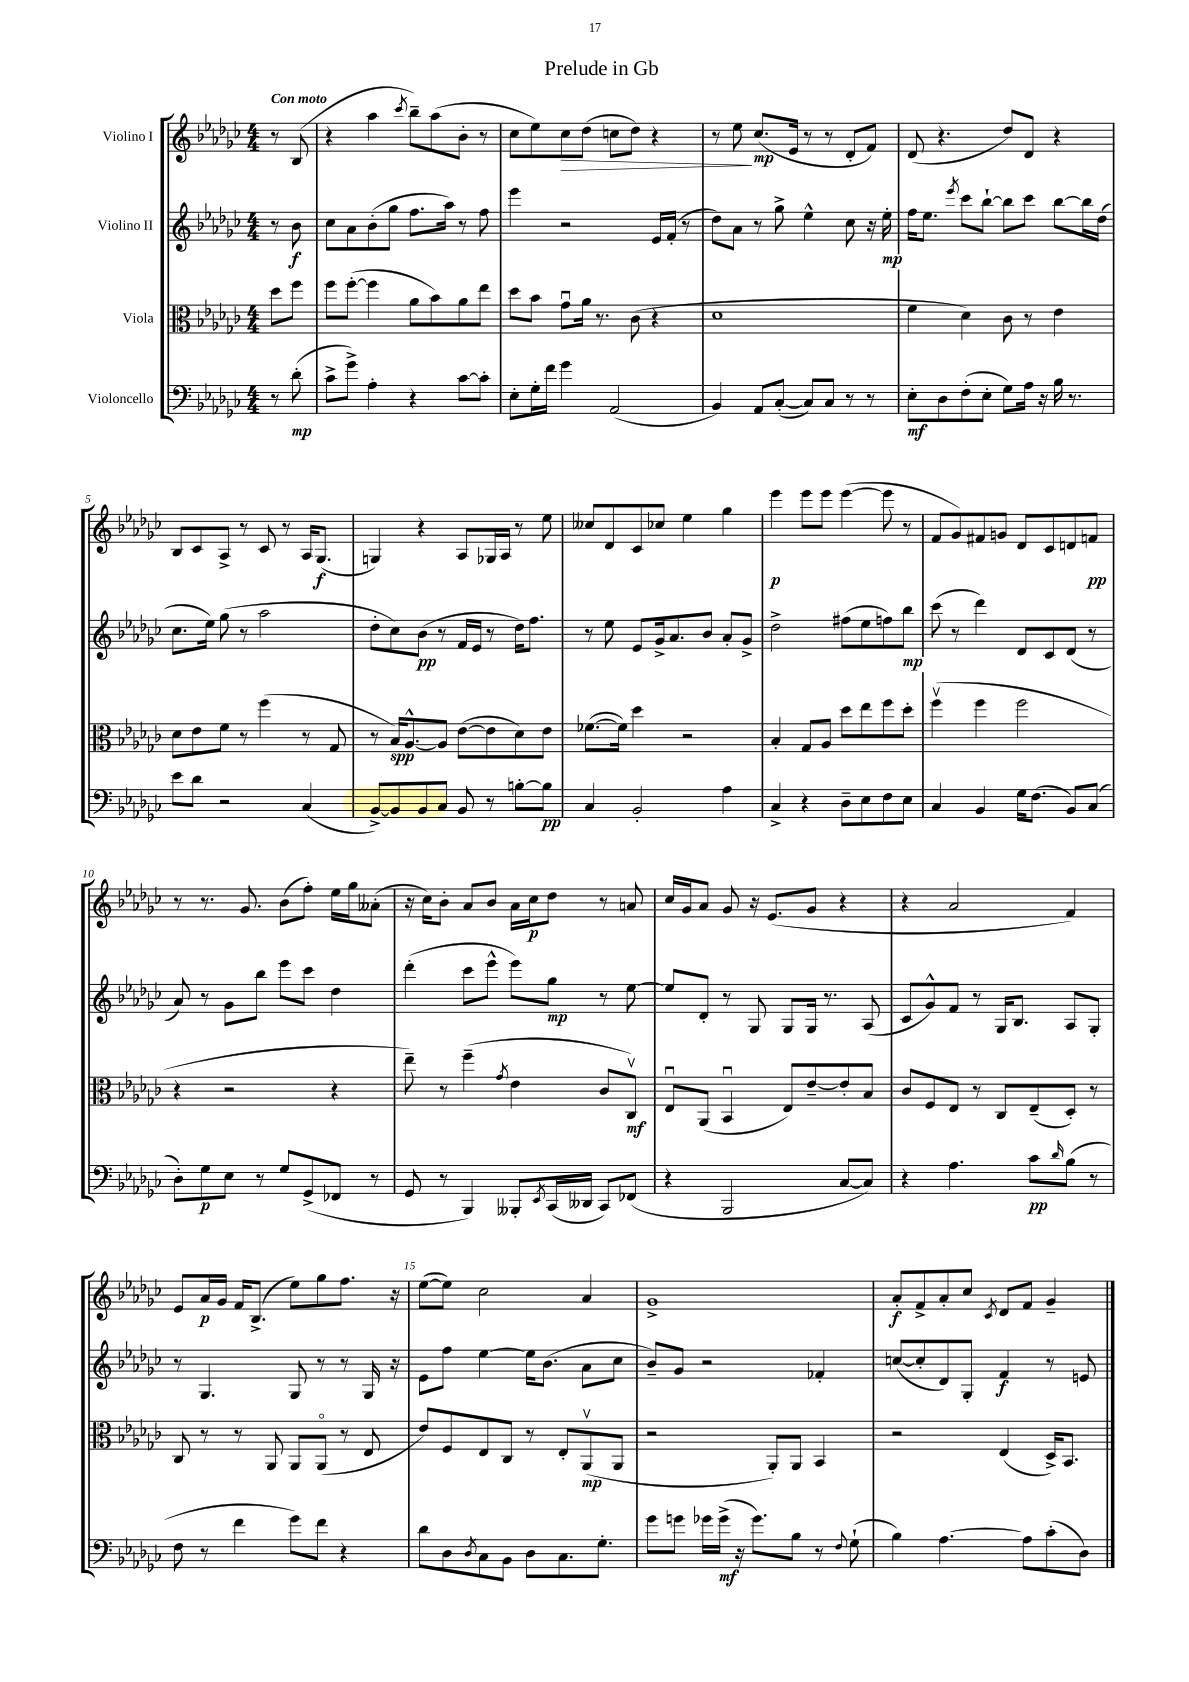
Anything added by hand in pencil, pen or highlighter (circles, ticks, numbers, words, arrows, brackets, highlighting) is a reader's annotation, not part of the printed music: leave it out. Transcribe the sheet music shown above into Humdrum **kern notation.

**kern	**kern	**kern	**kern
*staff4	*staff3	*staff2	*staff1
*clefF4	*clefC3	*clefG2	*clefG2
*k[b-e-a-d-g-c-]	*k[b-e-a-d-g-c-]	*k[b-e-a-d-g-c-]	*k[b-e-a-d-g-c-]
*M4/4	*M4/4	*M4/4	*M4/4
8r	8dd-	8r	8r
(8d-'	8ff	8b-	(8B-
=	=	=	=
8c-^	8ff	8cc-	4r
8g-^)	([8ff'	8a-	.
4A-'	4ff]	(8b-'	4aa-
.	.	8gg-	.
.	.	.	8qccc-
4r	8a-	8.ff	8bb-~)
.	8b-)	.	(8aa-
.	.	16aa-)	.
[8c-	8a-	8r	8b-'
8c-']	8ee-	8ff	8r
=	=	=	=
8E-'	8dd-	4eee-	8cc-
16G-'	8b-	.	8ee-)
16f	.	.	.
4g-	8g-u	2r	8cc-
.	16a-	.	(8dd-
.	8.r	.	.
(2AA-	.	.	8cc
.	(8c-	.	8dd-)
.	4r	16e-	4r
.	.	(16f'	.
.	.	8r	.
=	=	=	=
4BB-)	1d-	8dd-)	8r
.	.	8a-	8ee-
8AA-	.	8r	(8.cc-
([8C-'	.	8gg-^	.
.	.	.	16e-
8C-])	.	4ee-^^	8r
8C-	.	.	8r
8r	.	8cc-	8d-'
8r	.	16r	8f)
.	.	16ee-'	.
=	=	=	=
8E-'	4f	16ff	(8d-
.	.	8.ee-	.
8D-	.	.	4.r
.	.	8qeee-	.
(8F'	4d-)	8ccc-	.
8E-'	.	[8bb-`	.
8G-)	8c-	8bb-]	8dd-)
16A-	8r	8ccc-	8d-
16r	.	.	.
16B-	4e-	[8bb-	4r
8.r	.	.	.
.	.	16bb-]	.
.	.	(16dd-	.
=	=	=	=
8e-	8d-	8.cc-	8B-
8d-	8e-	.	8c-
.	.	16ee-)	.
2r	8f	(8gg-	8A-^
.	8r	8r	8r
.	(4ff	2aa-	8c-
.	.	.	8r
(4C-	8r	.	16A-
.	.	.	(8.G-
.	8G-	.	.
=	=	=	=
[8BB-^)	8r	8dd-'	4G)
8BB-]	16B-)	8cc-)	.
.	[8.A-^^	.	.
8BB-	.	(8b-	4r
8C-	8A-]	8r	.
8BB-	([8e-	16f	8A-
.	.	16e-	.
8r	8e-]	8r	16G-
.	.	.	16A-
[8B'	8d-)	16dd-)	8r
.	.	8.ff	.
8B]	8e-	.	8ee-
=	=	=	=
4C-	([8.f-	8r	8cc--
.	.	8ee-	8d-
.	16f-])	.	.
2BB-'	4dd-	8e-	8c-
.	.	16g-^	8cc-
.	.	8.a-	.
.	2r	.	4ee-
.	.	8b-	.
4A-	.	8a-'	4gg-
.	.	8g-^	.
=	=	=	=
4C-^	4B-'	2dd-^	4eee-
4r	8G-	.	8eee-
.	8A-	.	8eee-
8D-~	8dd-	(8ff#	([4eee-
8E-	8ee-	8ee-	.
8F	8ff	8ff)	8eee-]
8E-	8dd-'	8bb-	8r
=	=	=	=
4C-	(4ffv	(8ccc-	8f
.	.	8r	8g-)
4BB-	4ff	4ddd-)	8f#
.	.	.	8g
16G-	2ff	8d-	8d-
(8.F	.	.	.
.	.	8c-	8c-
8BB-)	.	(8d-	8d
(8C-	.	8r	8f
=	=	=	=
8D-')	4r	8a-)	8r
8G-	.	8r	8.r
8E-	2r	8g-	.
.	.	.	8.g-
8r	.	8bb-	.
8G-	.	8eee-	(8b-
(8GG-^	.	8ccc-	8ff')
8FF-	4r	4dd-	16ee-
.	.	.	16gg-
8r	.	.	(8a--'
=	=	=	=
8GG-	8ee-~)	(4ddd-'	16r
.	.	.	16cc-)
8r	8r	.	8b-'
4BBB-)	(4ff~	8ccc-	8a-
.	.	8eee-^^	8b-
.	8qg-	.	.
8BBB--'	4e-	8eee-)	16a-
.	.	.	16cc-
8qEE-	.	.	.
(16CC-	.	8gg-	8dd-
16DD--	.	.	.
8CC-)	8c-	8r	8r
(8FF-	8C-v)	[8ee-	8a
=	=	=	=
4r	8E-u	8ee-]	16cc-
.	.	.	16g-
.	(8AA-	8d-'	8a-
2BBB-	4BB-u	8r	8g-
.	.	8G-	16r
.	.	.	(8.e-
.	8E-)	8G-	.
.	[8e-~	16G-	8g-
.	.	8.r	.
[8C-	8e-']	.	4r
8C-])	8B-	(8A-	.
=	=	=	=
4r	8c-	8c-	4r
.	8F	8g-^^)	.
4.A-	8E-	8f	2a-
.	8r	8r	.
.	8C-	16G-	.
.	.	8.B-	.
8c-	(8E-~	.	.
16qqd-	.	.	.
(8B-	8D-')	8A-	4f)
8r	8r	8G-'	.
=	=	=	=
8F	8C-	8r	8e-
8r	8r	4.G-	16a-
.	.	.	16g-
4f	8r	.	16f
.	.	.	(8.B-^
.	8AA-	.	.
8g-)	8AA-	8G-	8ee-)
8f	(8AA-o	8r	8gg-
4r	8r	8r	8.ff
.	8E-	16G-	.
.	.	16r	16r
=	=	=	=
8d-	8e-)	8e-	([8ee-
8D-	8F	8ff	8ee-])
8qD-	.	.	.
8C-	8E-	[4ee-	2cc-
8BB-	8C-	.	.
8D-	8r	16ee-]	.
.	.	(8.b-	.
8.C-	8E-'	.	.
.	(8AA-v	8a-	4a-
8.G-'	.	.	.
.	8AA-	8cc-	.
=	=	=	=
8g-	2r	8b-~)	1g-^
8g	.	8g-	.
16g-	.	2r	.
(16g-^	.	.	.
16r	.	.	.
8.g-)	.	.	.
.	8AA-')	.	.
8B-	8AA-	.	.
8r	4BB-	4f-'	.
8qqF	.	.	.
(8G-`	.	.	.
=	=	=	=
4B-)	2r	([8cc	8a-'
.	.	8cc']	8f^
[4.A-	.	8d-)	8a-'
.	.	8G-'	8cc-
.	.	.	8qc-
.	(4E-	4f	8d-
8A-]	.	.	8f
(8c-'	16D-^)	8r	4g-~
.	8.BB-	.	.
8D-)	.	8e	.
==	==	==	==
*-	*-	*-	*-
